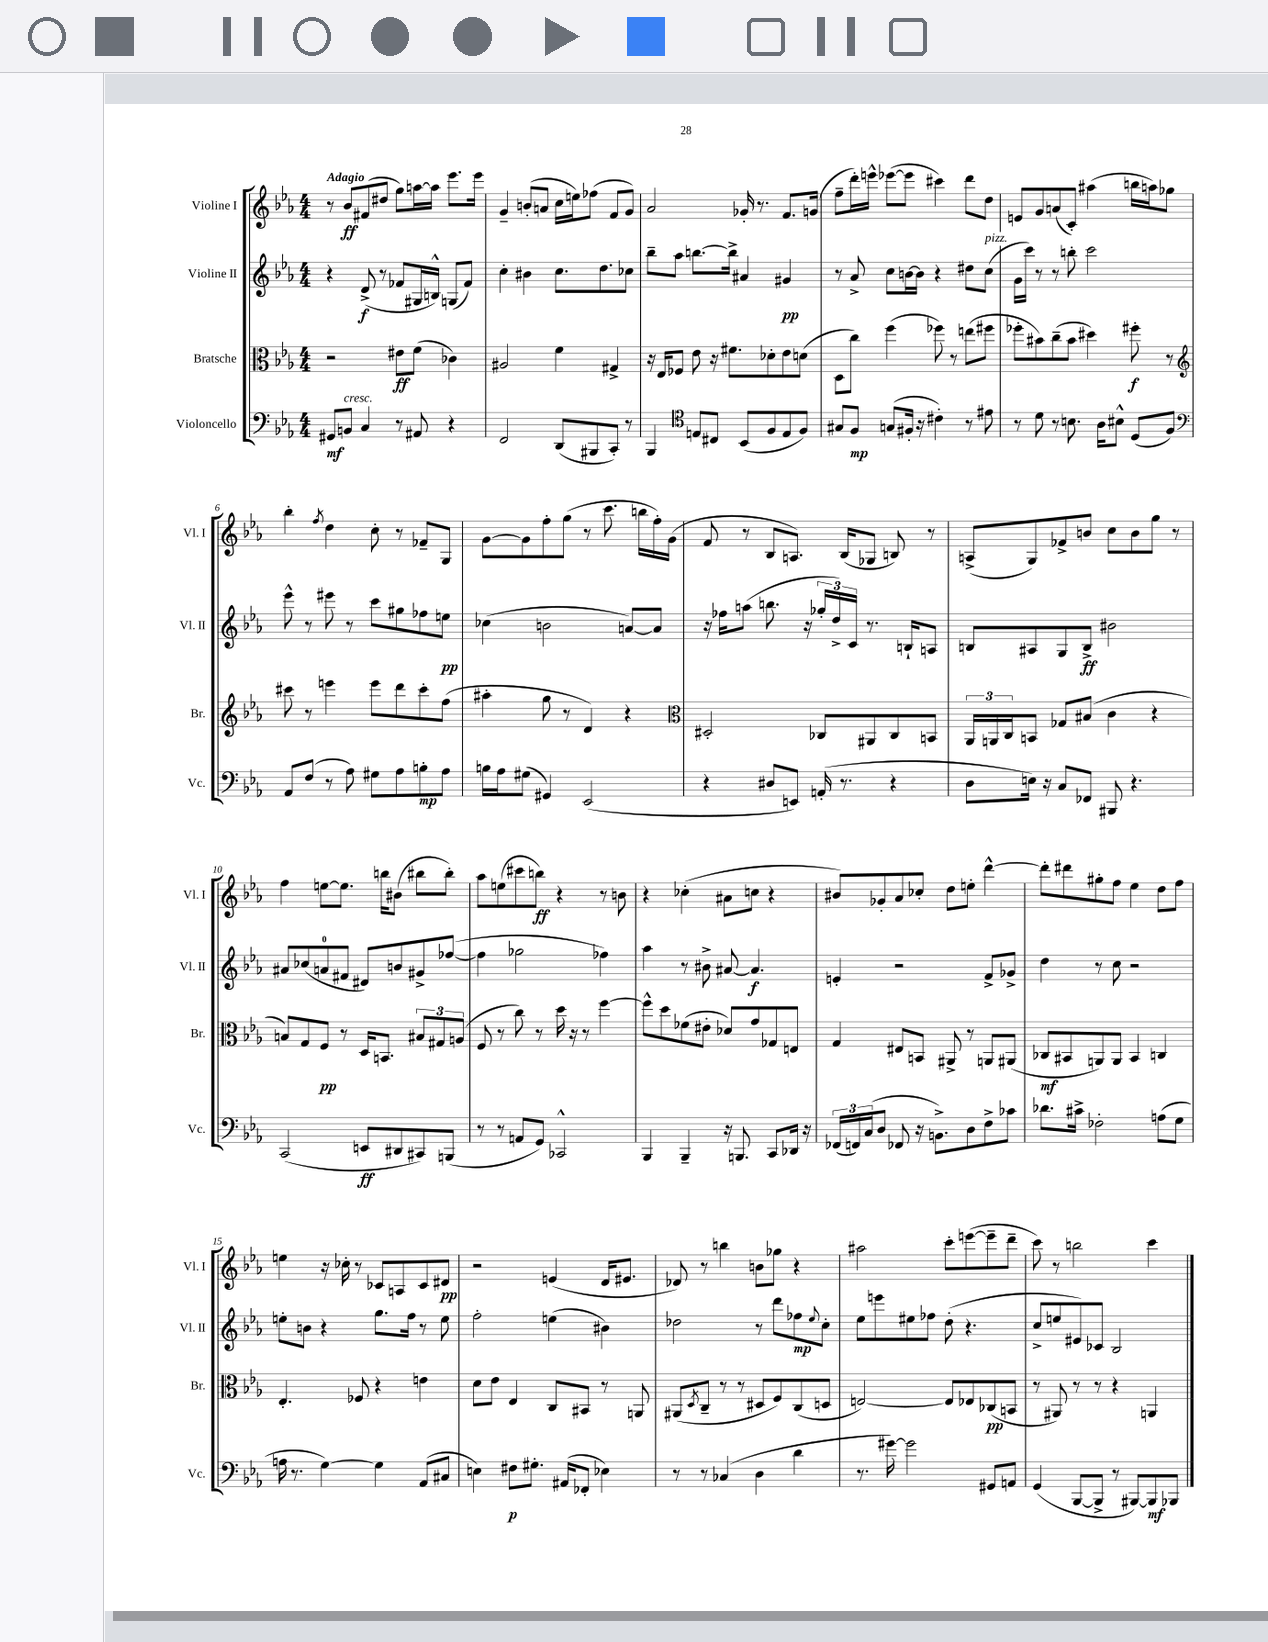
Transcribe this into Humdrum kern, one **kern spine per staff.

**kern	**dynam	**kern	**dynam	**kern	**dynam	**kern	**dynam
*part4	*part4	*part3	*part3	*part2	*part2	*part1	*part1
*staff4	*staff4	*staff3	*staff3	*staff2	*staff2	*staff1	*staff1
*I"Violoncello	*	*I"Bratsche	*	*I"Violine II	*	*I"Violine I	*
*I'Vc.	*	*I'Br.	*	*I'Vl. II	*	*I'Vl. I	*
*clefF4	*	*clefC3	*	*clefG2	*	*clefG2	*
*k[b-e-a-]	*	*k[b-e-a-]	*	*k[b-e-a-]	*	*k[b-e-a-]	*
*M4/4	*	*M4/4	*	*M4/4	*	*M4/4	*
=1	=1	=1	=1	=1	=1	=1	=1
!	!	!	!	!	!	!LO:TX:a:B:t=Adagio	!
8GG#X/L	mf	2r	.	4r	.	8r	.
!LO:TX:a:i:t=cresc.	!	!	!	!	!	!	!
8BBn/J	.	.	.	.	.	8b-/L	ff
4C/	.	.	.	(8d^/	f	(8f#X/	.
.	.	.	.	8r	.	8dd#X/J	.
8r	.	8e#X\L	ff	8f-X/L	.	8gg\L)	.
8AA#X/	.	(8f\J	.	16G#X/L	.	[16aan\L	.
.	.	.	.	16Bn^^/JJ)	.	16aa\JJ]	.
4r	.	4c-X\)	.	(8Gn/L	.	8.eee-\L	.
.	.	.	.	8f-/J)	.	.	.
.	.	.	.	.	.	16eee-\Jk	.
=2	=2	=2	=2	=2	=2	=2	=2
2FF/	.	2A#X/	.	4cc'\	.	4g~/	.
.	.	.	.	4b#X\	.	(8bn'/L	.
.	.	.	.	.	.	8an/J	.
(8DD/L	.	4f\	.	8.cc\L	.	16cc\LL	.
.	.	.	.	.	.	16een\J)	.
8BBB#X/	.	.	.	.	.	(8ff-X\J	.
.	.	.	.	8.dd\	.	.	.
8CC'/J)	.	4G#X^/	.	.	.	8f/L	.
8r	.	.	.	8cc-X\J	.	8g/J)	.
=3	=3	=3	=3	=3	=3	=3	=3
4BBB-/	.	16r	.	8bb-~\L	.	2a-/	.
.	.	16E-/KL	.	.	.	.	.
.	.	8F-X/J	.	8aa-\J	.	.	.
*clefC4	*	*	*	*	*	*	*
8En/L	.	8e-\	.	[8.bbn\L	.	.	.
8C#X/J	.	16r	.	.	.	.	.
.	.	8.f#X\L	.	16bb^\Jk]	.	.	.
(8BB-/L	.	.	.	4a#X/	.	16g-X'/	.
.	.	.	.	.	.	8.r	.
8F/	.	8d-X'\	.	.	.	.	.
8E/	.	8e-\	.	4g#X/	pp	8.f/L	.
8F/J)	.	(8dn\J	.	.	.	.	.
.	.	.	.	.	.	(16gn/Jk	.
=4	=4	=4	=4	=4	=4	=4	=4
8G#X/L	.	8D\L	.	8r	.	8ff~\L	.
8F/J	mp	8cc\J)	.	8a-^/	.	16ddd'\L)	.
.	.	.	.	.	.	16eeen^^\JJ	.
(8Gn/L	.	(4ff\	.	8cc\L	.	([8eee-X\L	.
16F#X'/Jk	.	.	.	[16bn\L	.	8eee-\J]	.
16r	.	.	.	16b\JJ]	.	.	.
4c#X'\)	.	8ff-X\)	.	4r	.	4ccc#X\)	.
.	.	8r	.	.	.	.	.
8r	.	(8een\L	.	8dd#X\L	.	8ddd\L	.
!	!	!	!	!LO:TX:a:i:t=pizz.	!	!	!
8e#X\	.	8ff#X\J	.	(8cc\J	.	8dd\J	.
=5	=5	=5	=5	=5	=5	=5	=5
8r	.	8ff-X'\L	.	16g\LL	.	8en/L	.
.	.	.	.	16ccc\JJ)	.	.	.
8d\	.	8b#X\)	.	8r	.	8g/	.
8r	.	(8cc~\	.	8r	.	(8an/	.
8.Bn\	.	8b#\J	.	8bbn'\	.	8c'/J)	.
.	.	4dd#X\)	.	2ccc\	.	(4aa#X\	.
16A-\KL	.	.	.	.	.	.	.
8B#X^^\J	.	.	.	.	.	.	.
(8D/L	.	8ff#X'\	f	.	.	16bbn\LL	.
.	.	.	.	.	.	16aan\J)	.
8F/J)	.	8r	.	.	.	8gg-X\J	.
!!LO:LB:g=z
=6	=6	=6	=6	=6	=6	=6	=6
*clefF4	*	*clefG2	*	*	*	*	*
8AA-/L	.	8ccc#X\	.	8eee-^^\	.	4bb-'\	.
(8F/J	.	8r	.	8r	.	.	.
.	.	.	.	.	.	8qff/	.
8r	.	4eeen\	.	8eee#X\	.	4dd\	.
8A-\)	.	.	.	8r	.	.	.
8G#X\L	.	8eee\L	.	8ccc\L	.	8cc'\	.
8A-\	.	8ddd\	.	8gg#X\	.	8r	.
8Bn'\	mp	8ccc#'\	.	8ff-X\	.	8f-X~/L	.
8A-\J	.	(8ff\J	.	8een\J	pp	8G/J	.
=7	=7	=7	=7	=7	=7	=7	=7
16Bn\LL	.	4aa#X'\	.	(4cc-X\	.	[8g\L	.
16A-\J	.	.	.	.	.	.	.
(8G#X\J	.	.	.	.	.	8g\]	.
4GG#X/)	.	8gg\	.	2bn\	.	8ff'\	.
.	.	8r	.	.	.	(8gg\J	.
(2EE-/	.	4d/)	.	.	.	8r	.
.	.	.	.	.	.	8.ccc\	.
.	.	4r	.	[8an/L)	.	.	.
.	.	.	.	.	.	16bbn\LL	.
.	.	.	.	8a/J]	.	16ff'\)	.
.	.	.	.	.	.	(16g\JJ	.
=8	=8	=8	=8	=8	=8	=8	=8
*	*	*clefC3	*	*	*	*	*
4r	.	2D#X'/	.	16r	.	8f/	.
.	.	.	.	16ff-X\KL	.	.	.
.	.	.	.	(8aan\J	.	8r	.
8D#X/L	.	.	.	8.bbn\	.	8B-/L	.
8EEn/J)	.	.	.	.	.	8.An/J)	.
.	.	.	.	16r	.	.	.
(16AAn'/	.	8C-X/L	.	24gg-X'/LL	.	.	.
.	.	.	.	24dd^/)	.	.	.
8.r	.	.	.	.	.	(16B-/KL	.
.	.	.	.	24c/JJ	.	.	.
.	.	8AA#X/	.	8.r	.	8G-X/J	.
4r	.	8C-/	.	.	.	8Bn/)	.
.	.	.	.	16Bn`/KL	.	.	.
.	.	8BBn/J	.	8An/J	.	8r	.
=9	=9	=9	=9	=9	=9	=9	=9
8D\L	.	24AA-/LL	.	8Bn/L	.	(8An^/L	.
.	.	24AAn/	.	.	.	.	.
.	.	24C/J	.	.	.	.	.
16En\Jk)	.	8BBn/J	.	8A#X/	.	8G/)	.
16r	.	.	.	.	.	.	.
8C/L	.	8G-X/L	.	8G/	.	8f-X^/	.
8FF-X/J	.	(8B#X/J	.	8B^/J	ff	8bn/J	.
8BBB#X/	.	4c\	.	2b#X\	.	8cc\L	.
4.r	.	.	.	.	.	8b\	.
.	.	4r	.	.	.	8gg\J	.
.	.	.	.	.	.	8r	.
!!LO:LB:g=z
=10	=10	=10	=10	=10	=10	=10	=10
(2CC/	.	8Bn/L)	.	8a#X/L	.	4ff\	.
.	.	8G/	.	(8cc-X/	.	.	.
.	.	8F/J	pp	8an/	.	[8een\L	.
.	.	8r	.	8f#X/J	.	8.ee\J]	.
8EEn/L	ff	16D/KL	.	8d#X/L)	.	.	.
.	.	8.BBn/J	.	.	.	16bbn\KL	.
8DD#X/	.	.	.	8bn/	.	(8b#X\J	.
8CC#X/)	.	12B#X/L	.	8g#X^/	.	8bb#X\L	.
.	.	12G#X/	.	.	.	.	.
(8BBBn/J	.	.	.	([8ff-X/J	.	8bb#'\J)	.
.	.	(12An/J	.	.	.	.	.
=11	=11	=11	=11	=11	=11	=11	=11
8r	.	8F/	.	4ff-\]	.	8aa-\L	.
8r	.	8r	.	.	.	(8een\	.
8AAn/L	.	8cc\)	.	2gg-X\	.	8ccc#X\	.
8GG/J)	.	8r	.	.	.	8bbn\J)	ff
2CC-X^^/	.	16dd\	.	.	.	4r	.
.	.	16r	.	.	.	.	.
.	.	8r	.	.	.	.	.
.	.	[4ff\	.	4ff-X\)	.	8r	.
.	.	.	.	.	.	8bn\	.
=12	=12	=12	=12	=12	=12	=12	=12
4BBB-/	.	8ff^^\L]	.	4aa-\	.	4r	.
.	.	8dd\	.	.	.	.	.
4BBB-~/	.	(8f-X\	.	8r	.	(4cc-X'\	.
.	.	8e#X'\J	.	8b#X^\	.	.	.
16r	.	8d-X/L)	.	[8a#X/	.	8a#X\L	.
8.BBBn/	.	.	.	.	.	.	.
.	.	8g/	.	4.a#/]	f	8ccn\J	.
8CC/L	.	8G-X/	.	.	.	4r	.
16DD-X/Jk	.	8En/J	.	.	.	.	.
16r	.	.	.	.	.	.	.
=13	=13	=13	=13	=13	=13	=13	=13
(24FF-X/LL	.	4G/	.	4en'/	.	8b#X/L)	.
24FFn/)	.	.	.	.	.	.	.
(24C/J	.	.	.	.	.	.	.
8D/J	.	.	.	.	.	8g-X'/	.
8FF-X/	.	8E#X/L	.	2r	.	8a-/	.
16r	.	8BBn/J	.	.	.	8cc-X'/J	.
8.BBn^\L)	.	.	.	.	.	.	.
.	.	8AA#X^/	.	.	.	8dd\L	.
8D\	.	8r	.	.	.	8een'\J	.
8F^\	.	8AAn/L	.	8f^/L	.	[4ddd^^\	.
8c-X\J	.	(8AA#X/J	.	8g-X^/J	.	.	.
=14	=14	=14	=14	=14	=14	=14	=14
8.d-X\L	.	8C-X/L	mf	4dd\	.	8ddd'\L]	.
.	.	8BB#X/	.	.	.	8ddd#X\	.
16c#X^\Jk	.	.	.	.	.	.	.
2F-X'\	.	8AAn/)	.	8r	.	8gg#X'\	.
.	.	8AA/J	.	8cc\	.	8ff\J	.
.	.	4BB#/	.	2r	.	4ee-\	.
(8An\L	.	4Cn/	.	.	.	8dd\L	.
8G\J	.	.	.	.	.	8ff\J	.
!!LO:LB:g=z
=15	=15	=15	=15	=15	=15	=15	=15
16An\	.	4.E-'/	.	8een'\L	.	4een\	.
8.r	.	.	.	.	.	.	.
.	.	.	.	8bn\J	.	.	.
[4G\)	.	.	.	4r	.	16r	.
.	.	.	.	.	.	16cc-X'\	.
.	.	8F-X/	.	.	.	8r	.
4G\]	.	4r	.	8.gg\L	.	8c-X/L	.
.	.	.	.	.	.	8An/	.
.	.	.	.	16ff\Jk	.	.	.
(8AA-/L	.	4en\	.	8r	.	8c-/	.
8C#X/J	.	.	.	8ee\	.	8d#X/J	pp
=16	=16	=16	=16	=16	=16	=16	=16
4En\)	.	8d\L	.	2ff'\	.	2r	.
.	.	8e-\J	.	.	.	.	.
8F#X\L	p	4E-/	.	.	.	.	.
8.G#X'\J	.	.	.	.	.	.	.
.	.	8C/L	.	(4een\	.	(4en/	.
(16AA#X/KL	.	.	.	.	.	.	.
8FF-X'/J	.	8BB#X/J	.	.	.	.	.
4E-X\)	.	8r	.	4b#X\)	.	16d/KL	.
.	.	.	.	.	.	8.e#X/J	.
.	.	8AAn/	.	.	.	.	.
=17	=17	=17	=17	=17	=17	=17	=17
8r	.	(8AA#X/L	.	2dd-X\	.	8d-X/)	.
.	.	8qD/	.	.	.	.	.
8r	.	8C~/J	.	.	.	8r	.
(4C-X/	.	8r	.	.	.	4bbn\	.
.	.	8r	.	.	.	.	.
4D\	.	8D#X/L	.	8r	.	8bn\L	.
.	.	8F/)	.	8ddd\L	.	8gg-X\J	.
4d\	.	(8C/	.	8ff-X\	mp	4r	.
.	.	.	.	8qqee-/	.	.	.
.	.	8Dn/J	.	8cc'\J	.	.	.
=18	=18	=18	=18	=18	=18	=18	=18
8.r	.	[2En/)	.	8ee-\L	.	2aa#X\	.
.	.	.	.	8eeen\	.	.	.
[16g#X\)	.	.	.	.	.	.	.
2g#\]	.	.	.	8ee#X\	.	.	.
.	.	.	.	8ff-X\J	.	.	.
.	.	8E/L]	.	(8dd'\	.	8ccc'\L	.
.	.	8E-X/	.	4.r	.	([8eeen\	.
8GG#X/L	.	(8C-X/	pp	.	.	8eee~\]	.
8AAn/J	.	8BBn/J	.	.	.	8ddd~\J	.
=19	=19	=19	=19	=19	=19	=19	=19
(4GG/	.	8r	.	8cc^/L	.	8ccc\)	.
.	.	8AA#X/)	.	8een/	.	8r	.
[8BBB-/L	.	8r	.	8e#X/)	.	2bbn\	.
8BBB-^/J]	.	8r	.	8c-X/J	.	.	.
8r	.	4r	.	2B-/	.	.	.
[8BBB#X/L)	.	.	.	.	.	.	.
8BBB#/]	mf	4AAn/	.	.	.	4ccc\	.
8BBB-X/J	.	.	.	.	.	.	.
==	==	==	==	==	==	==	==
*-	*-	*-	*-	*-	*-	*-	*-
